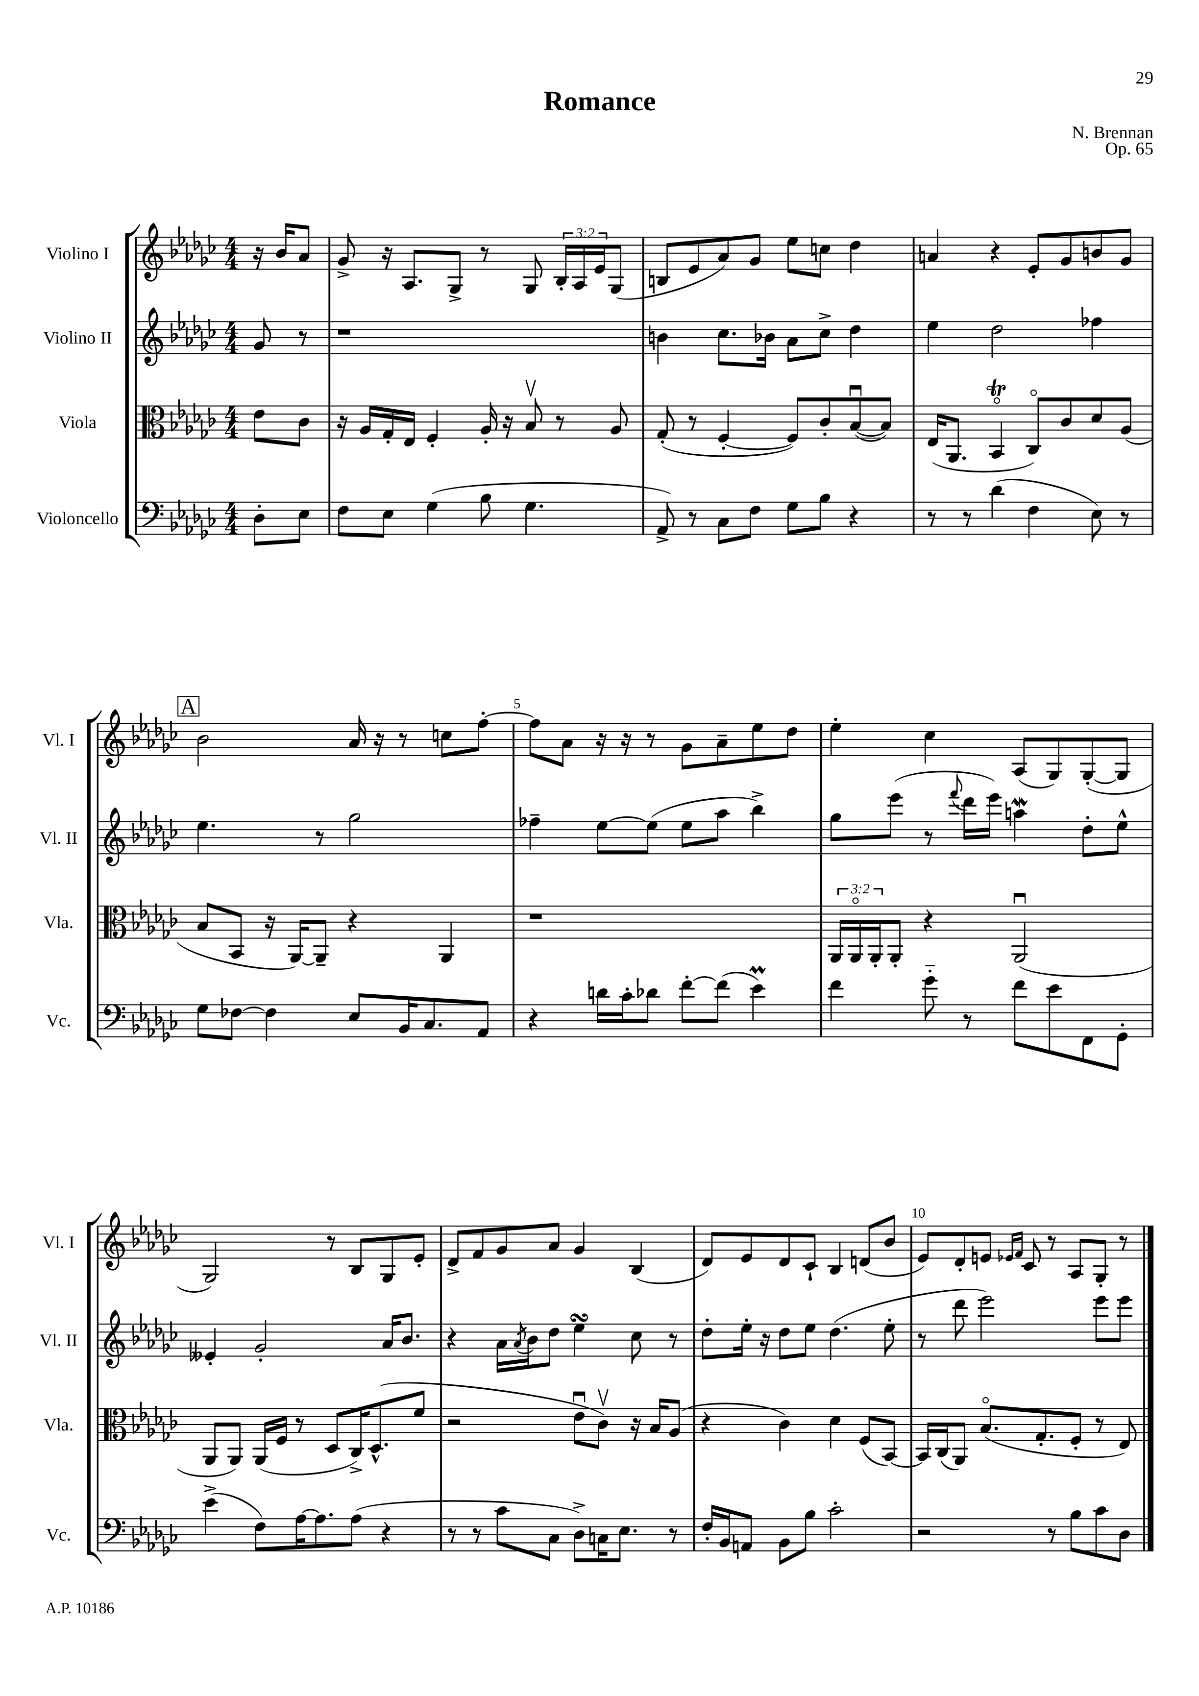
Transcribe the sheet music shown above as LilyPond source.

\header { title = "Romance" composer = "N. Brennan" opus = "Op. 65" }
<<
\new StaffGroup <<
\new Staff = "s0" \with { instrumentName = "Violino I" shortInstrumentName = "Vl. I" } {
    \clef treble \key ges \major \numericTimeSignature \time 4/4 \override Staff.TupletNumber.text = #tuplet-number::calc-fraction-text \partial 4
    r16 bes'16 aes'8 |
    ges'8-> r16 aes8. ges8-> r8 ges8 \tuplet 3/2 { bes16-. aes16 ees'16 } ges8( |
    b8 ees'8 aes'8) ges'8 ees''8 c''8 des''4 |
    a'4 r4 ees'8-. ges'8 b'8 ges'8 |
    \mark \markup { \box "A" } bes'2 aes'16 r16 r8 c''8 f''8~-. |
    f''8 aes'8 r16 r16 r8 ges'8 aes'8-- ees''8 des''8 |
    ees''4-. ces''4 aes8( ges8) ges8~-.( ges8 |
    ges2) r8 bes8 ges8 ees'8-. |
    des'8-> f'8 ges'8 aes'8 ges'4 bes4( |
    des'8) ees'8 des'8 ces'8-! bes4 d'8( bes'8 |
    ees'8) des'8-. e'8 \grace { ees'16 f'16 } ces'8 r8 aes8 ges8-. r8 \bar "|." |
}
\new Staff = "s1" \with { instrumentName = "Violino II" shortInstrumentName = "Vl. II" } {
    \clef treble \key ges \major \numericTimeSignature \time 4/4 \partial 4
    ges'8 r8 |
    r1 |
    b'4 ces''8. bes'16 aes'8 ces''8-> des''4 |
    ees''4 des''2 fes''4 |
    \mark \markup { \box "A" } ees''4. r8 ges''2 |
    fes''4-- ees''8~ ees''8( ees''8 aes''8 bes''4->) |
    ges''8 ees'''8( r8 \appoggiatura { f'''8 } des'''16 ees'''16) a''4\mordent des''8-. ees''8-^ |
    eeses'4-. ges'2-. aes'16 bes'8. |
    r4 aes'16 \acciaccatura { aes'8 } bes'16 des''8 ees''4\turn ces''8 r8 |
    des''8-. ees''16-. r16 des''8 ees''8 des''4.( ees''8-. |
    r8 des'''8 ees'''2) ees'''8 ees'''8 \bar "|." |
}
\new Staff = "s2" \with { instrumentName = "Viola" shortInstrumentName = "Vla." } {
    \clef alto \key ges \major \numericTimeSignature \time 4/4 \override Staff.TupletNumber.text = #tuplet-number::calc-fraction-text \partial 4
    ees'8 ces'8 |
    r16 aes16 ges16-. ees16 f4-. aes16-. r16 bes8\upbow r8 aes8 |
    ges8-.( r8 f4~-. f8) ces'8-. bes8~\downbow( bes8) |
    ees16( aes,8. bes,4\flageolet\trill ces8\flageolet) ces'8 des'8 aes8( |
    \mark \markup { \box "A" } bes8 bes,8 r16 aes,16~) aes,8-- r4 aes,4 |
    r1 |
    \tuplet 3/2 { aes,16 aes,16\flageolet aes,16-. } aes,8-. r4 aes,2\downbow( |
    aes,8 aes,8) aes,16( f16 r8 des8 ces16->) des8.-^( f'8 |
    r2 ees'8\downbow ces'8\upbow) r16 bes16 aes8( |
    r4 ces'4) des'4 f8( bes,8~) |
    bes,16 ces16( aes,8) bes8.\flageolet( ges8.-. f8-. r8 ees8) \bar "|." |
}
\new Staff = "s3" \with { instrumentName = "Violoncello" shortInstrumentName = "Vc." } {
    \clef bass \key ges \major \numericTimeSignature \time 4/4 \partial 4
    des8-. ees8 |
    f8 ees8 ges4( bes8 ges4. |
    aes,8->) r8 ces8 f8 ges8 bes8 r4 |
    r8 r8 des'4( f4 ees8) r8 |
    \mark \markup { \box "A" } ges8 fes8~ fes4 ees8 bes,16 ces8. aes,8 |
    r4 d'16 ces'16-. des'8 f'8~-. f'8( ees'4\prall) |
    f'4 ges'8-_ r8 f'8 ees'8 f,8 ges,8-. |
    ees'4->( f8) aes16~ aes8. aes8( r4 |
    r8 r8 ces'8 ces8 des8->) c16 ees8. r8 |
    f16-. bes,16 a,8 bes,8 bes8 ces'2-. |
    r2 r8 bes8 ces'8 des8 \bar "|." |
}
>>
>>
\layout { \context { \Score \override BarNumber.break-visibility = ##(#f #t #t) barNumberVisibility = #(every-nth-bar-number-visible 5) } }
